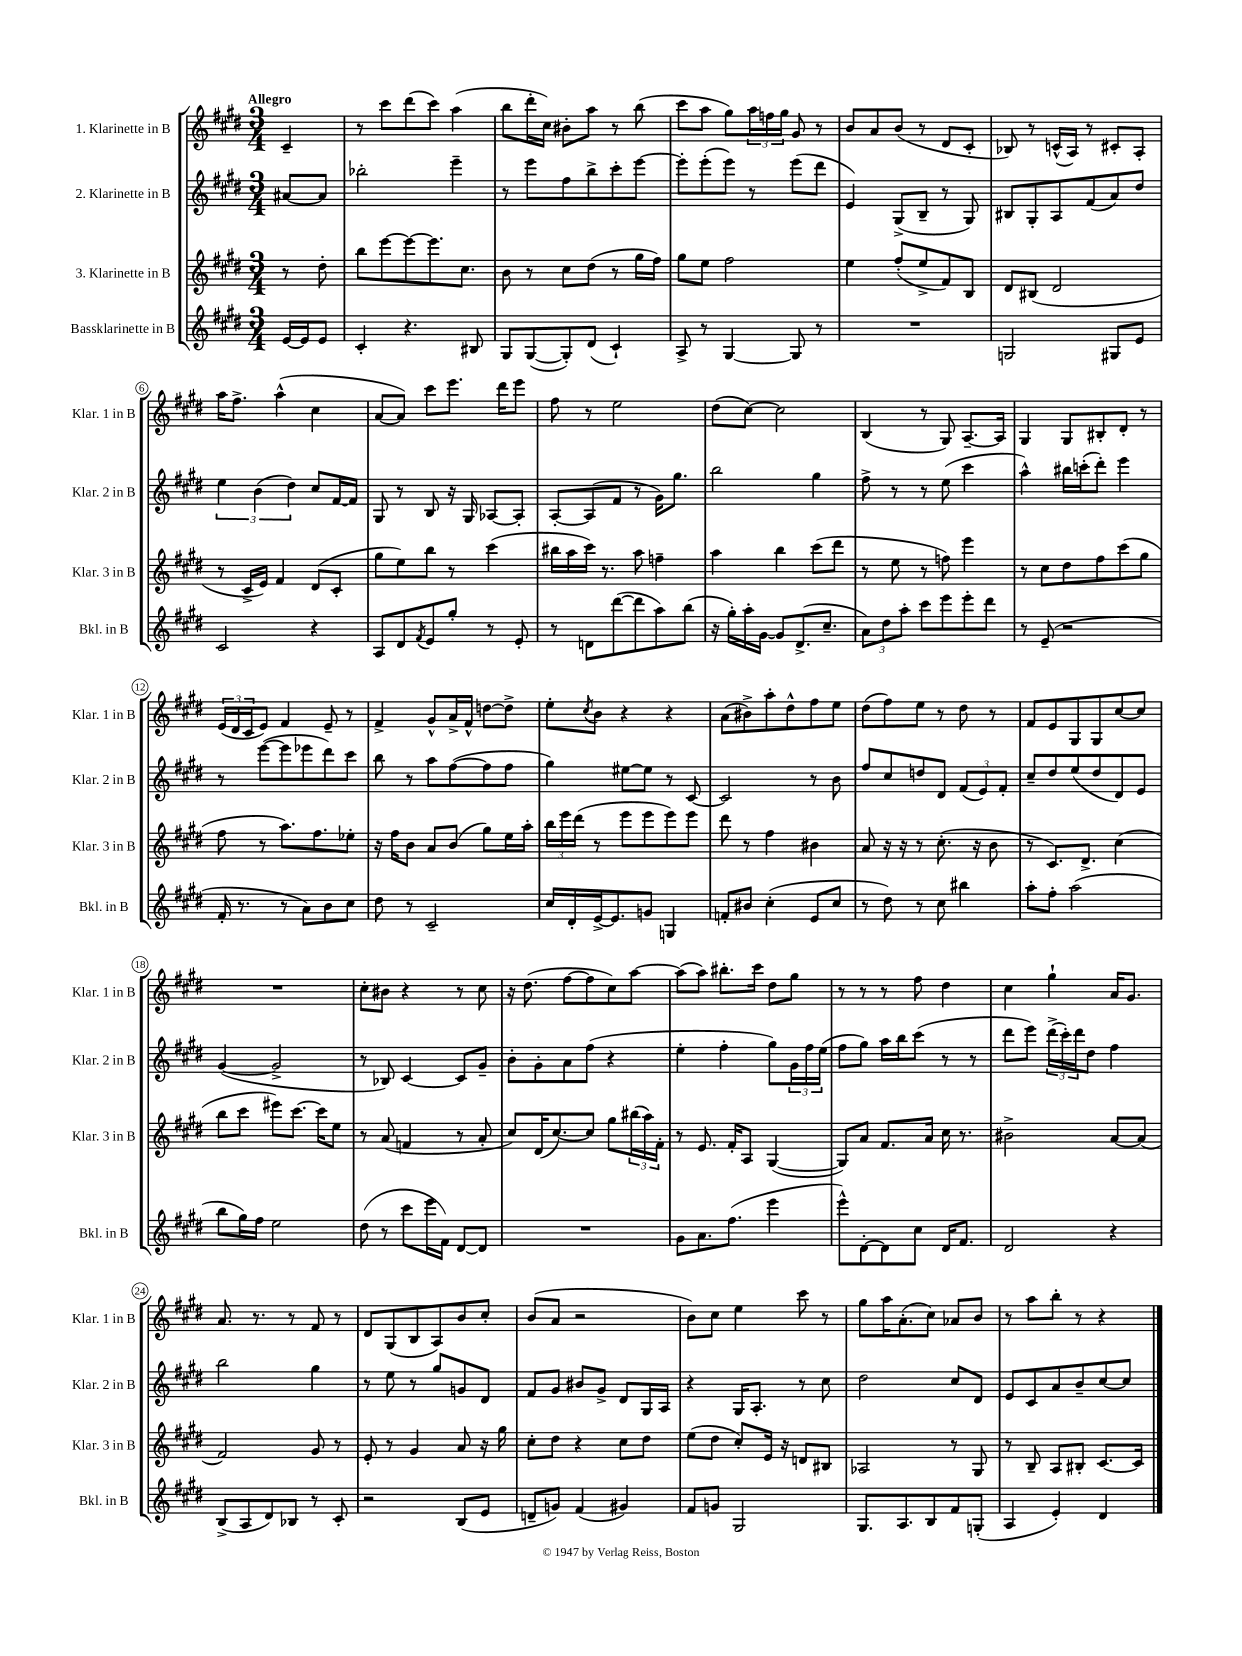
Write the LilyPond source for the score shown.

<<
\new StaffGroup <<
\new Staff = "s0" \with { instrumentName = "1. Klarinette in B" shortInstrumentName = "Klar. 1 in B" } {
    \clef treble \key e \major \numericTimeSignature \time 3/4 \partial 4 \tempo "Allegro"
    cis'4-- |
    r8 cis'''8 dis'''8( cis'''8) a''4( |
    b''8 dis'''16-. cis''16) bis'8-. a''8 r8 b''8( |
    cis'''8 a''8 gis''8) \tuplet 3/2 { a''16 f''16 gis''16 } gis'8 r8 |
    b'8 a'8 b'8( r8 dis'8 cis'8-. |
    bes8) r8 c'16-^( a16) r8 cis'8-. a8-. |
    a''16 fis''8.-> a''4-^( cis''4 |
    a'8~ a'8) cis'''8 e'''8. dis'''16 e'''8 |
    fis''8 r8 e''2 |
    dis''8( cis''8~) cis''2 |
    b4( r8 gis8) a8.~-- a16 |
    gis4 gis8 bis8-. dis'8-. r8 |
    \tuplet 3/2 { e'16( dis'16 cis'16 } e'8) fis'4 e'8-- r8 |
    fis'4-> gis'8-^ a'16-> fis'16-^ d''8~ d''8-> |
    e''8-. \acciaccatura { cis''8 } b'8 r4 r4 |
    a'8( bis'8->) a''8-. dis''8-^ fis''8 e''8 |
    dis''8( fis''8) e''8 r8 dis''8 r8 |
    fis'8 e'8 gis8 gis8 cis''8~ cis''8 |
    R2. |
    cis''8-. bis'8 r4 r8 cis''8 |
    r16 dis''8.( fis''8~ fis''8 cis''8) a''8~ |
    a''8( a''8) bis''8.-. cis'''16 dis''8 gis''8 |
    r8 r8 r8 fis''8 dis''4 |
    cis''4 gis''4-! a'16 gis'8. |
    a'8. r8. r8 fis'8 r8 |
    dis'8 gis8( b8 a8) b'8 cis''8-. |
    b'8( a'8 r2 |
    b'8) cis''8 e''4 cis'''8 r8 |
    gis''8 a''16 a'8.-.( cis''8) aes'8 b'8 |
    r8 a''8 b''8-. r8 r4 \bar "|." |
}
\new Staff = "s1" \with { instrumentName = "2. Klarinette in B" shortInstrumentName = "Klar. 2 in B" } {
    \clef treble \key e \major \numericTimeSignature \time 3/4 \partial 4
    ais'8~ ais'8 |
    bes''2-. e'''4-- |
    r8 e'''8 fis''8 b''8-> cis'''8-. e'''8~ |
    e'''8-. e'''8-.( e'''8) r8 e'''8( dis'''8 |
    e'4) gis8->( b8-- r8 gis8) |
    bis8 gis8-. a8 fis'8( a'8) dis''8 |
    \tuplet 3/2 { e''4 b'4( dis''4) } cis''8 fis'16~ fis'16 |
    gis8 r8 b8 r16 gis16 aes8~ aes8-. |
    a8~-. a8( fis'8 r8 gis'16) gis''8. |
    b''2 gis''4 |
    fis''8-> r8 r8 e''8( cis'''4 |
    a''4-^) bis''16 c'''16-.( dis'''8-.) e'''4 |
    r8 e'''8~( e'''8 ees'''8 dis'''8) cis'''8 |
    b''8 r8 a''8 fis''8~( fis''8 fis''8 |
    gis''4) eis''8~ eis''8 r8 cis'8~ |
    cis'2 r8 b'8 |
    fis''8 cis''8 d''8 dis'8 \tuplet 3/2 { fis'8( e'8) fis'8-. } |
    cis''8-- dis''8 e''8( dis''8 dis'8) e'8 |
    gis'4~( gis'2-> |
    r8 bes8) cis'4~ cis'8 gis'8-- |
    b'8-. gis'8-. a'8 fis''8( r4 |
    e''4-. fis''4-. gis''8) \tuplet 3/2 { gis'16 fis''16 e''16( } |
    fis''8 gis''8) a''16 b''16 cis'''8( r8 r8 |
    dis'''8 e'''8) \tuplet 3/2 { dis'''16->( cis'''16-.) dis'''16 } dis''8 fis''4 |
    b''2 gis''4 |
    r8 e''8 r8 gis''8 g'8 dis'8 |
    fis'8 gis'8 bis'8 gis'8-> dis'8 gis16 a16 |
    r4 gis16 a8.-. r8 cis''8 |
    dis''2 cis''8 dis'8 |
    e'8 cis'8 a'8 b'8-- cis''8~ cis''8 \bar "|." |
}
\new Staff = "s2" \with { instrumentName = "3. Klarinette in B" shortInstrumentName = "Klar. 3 in B" } {
    \clef treble \key e \major \numericTimeSignature \time 3/4 \partial 4
    r8 dis''8-. |
    b''8 e'''8~ e'''8~ e'''8. cis''8. |
    b'8 r8 cis''8 dis''8( r8 gis''16 fis''16) |
    gis''8 e''8 fis''2 |
    e''4 fis''8-.( e''8-> fis'8) b8 |
    dis'8 bis8( dis'2 |
    r8 cis'16-> e'16) fis'4 dis'8( cis'8-. |
    gis''8 e''8) b''8 r8 cis'''4( |
    bis''16 a''16 cis'''16) r8. a''8 f''4-- |
    a''4 b''4 cis'''8( dis'''8 |
    r8 e''8 r8 f''8) e'''4 |
    r8 cis''8 dis''8 fis''8 cis'''8( gis''8 |
    fis''8 r8 a''8.) fis''8. ees''8-. |
    r16 fis''16 b'8 a'8 b'8( gis''8) e''16 a''16-. |
    \tuplet 3/2 { b''16 e'''16 dis'''16( } r8 e'''8 e'''8 e'''8) e'''8 |
    dis'''8 r8 fis''4 bis'4 |
    a'8 r16 r16 r8 cis''8.-.( r16 b'8 |
    r8 cis'8.) dis'8.-> cis''4( |
    b''8 cis'''8 eis'''8) cis'''8.~ cis'''16 e''8 |
    r8 a'8( f'4 r8 a'8-. |
    cis''8) dis'16( cis''8.~) cis''8 gis''8 \tuplet 3/2 { bis''16( a''16) fis'16-. } |
    r8 e'8. fis'16-. a8 gis4~( |
    gis8) a'8 fis'8. a'16 cis''16 r8. |
    bis'2-> a'8~ a'8( |
    fis'2) gis'8 r8 |
    e'8-. r8 gis'4 a'8 r16 gis''16 |
    cis''8-. dis''8 r4 cis''8 dis''8 |
    e''8( dis''8 cis''8-.) e'16 r16 d'8 bis8 |
    aes2 r8 gis8 |
    r8 b8-- a8 bis8-. cis'8.~ cis'16 \bar "|." |
}
\new Staff = "s3" \with { instrumentName = "Bassklarinette in B" shortInstrumentName = "Bkl. in B" } {
    \clef treble \key e \major \numericTimeSignature \time 3/4 \partial 4
    e'16~ e'16 e'8 |
    cis'4-. r4. bis8 |
    gis8 gis8~( gis8-.) dis'8( cis'4-!) |
    a8-> r8 gis4~ gis8 r8 |
    R2. |
    g2 gis8 e'8 |
    cis'2 r4 |
    a8 dis'8 \acciaccatura { fis'8 } e'8 gis''8-. r8 e'8-. |
    r8 d'8 dis'''8~( dis'''8 a''8) b''8( |
    r16 gis''16-.) a''16-. gis'16~ gis'8 dis'8.->( cis''8.-- |
    \tuplet 3/2 { a'8) dis''8 a''8-. } cis'''8 e'''8 e'''8-. dis'''8 |
    r8 e'8--( r2 |
    fis'16-. r8. r8 a'8) b'8 cis''8 |
    dis''8 r8 cis'2-- |
    cis''16 dis'16-. e'16~-> e'8. g'8 g4 |
    f'8-. bis'8 cis''4-.( e'8 cis''8 |
    r8 dis''8) r8 cis''8 bis''4 |
    a''8-. fis''8-. a''2( |
    b''8 gis''16) fis''16 e''2 |
    dis''8( r8 cis'''8 e'''16 fis'16) dis'8~ dis'8 |
    R2. |
    gis'8 a'8. fis''8.( e'''4 |
    e'''8-^) dis'8~-. dis'8 cis''8 dis'16 fis'8. |
    dis'2 r4 |
    b8->( a8 dis'8) bes8 r8 cis'8-. |
    r2 b8( e'8 |
    d'8-- g'8) fis'4( gis'4) |
    fis'8 g'8 gis2 |
    gis8. a8. b8 fis'8 g8-.( |
    a4 e'4-.) dis'4 \bar "|." |
}
>>
>>
\layout { \context { \Score \override BarNumber.stencil = #(make-stencil-circler 0.1 0.3 ly:text-interface::print) } }
